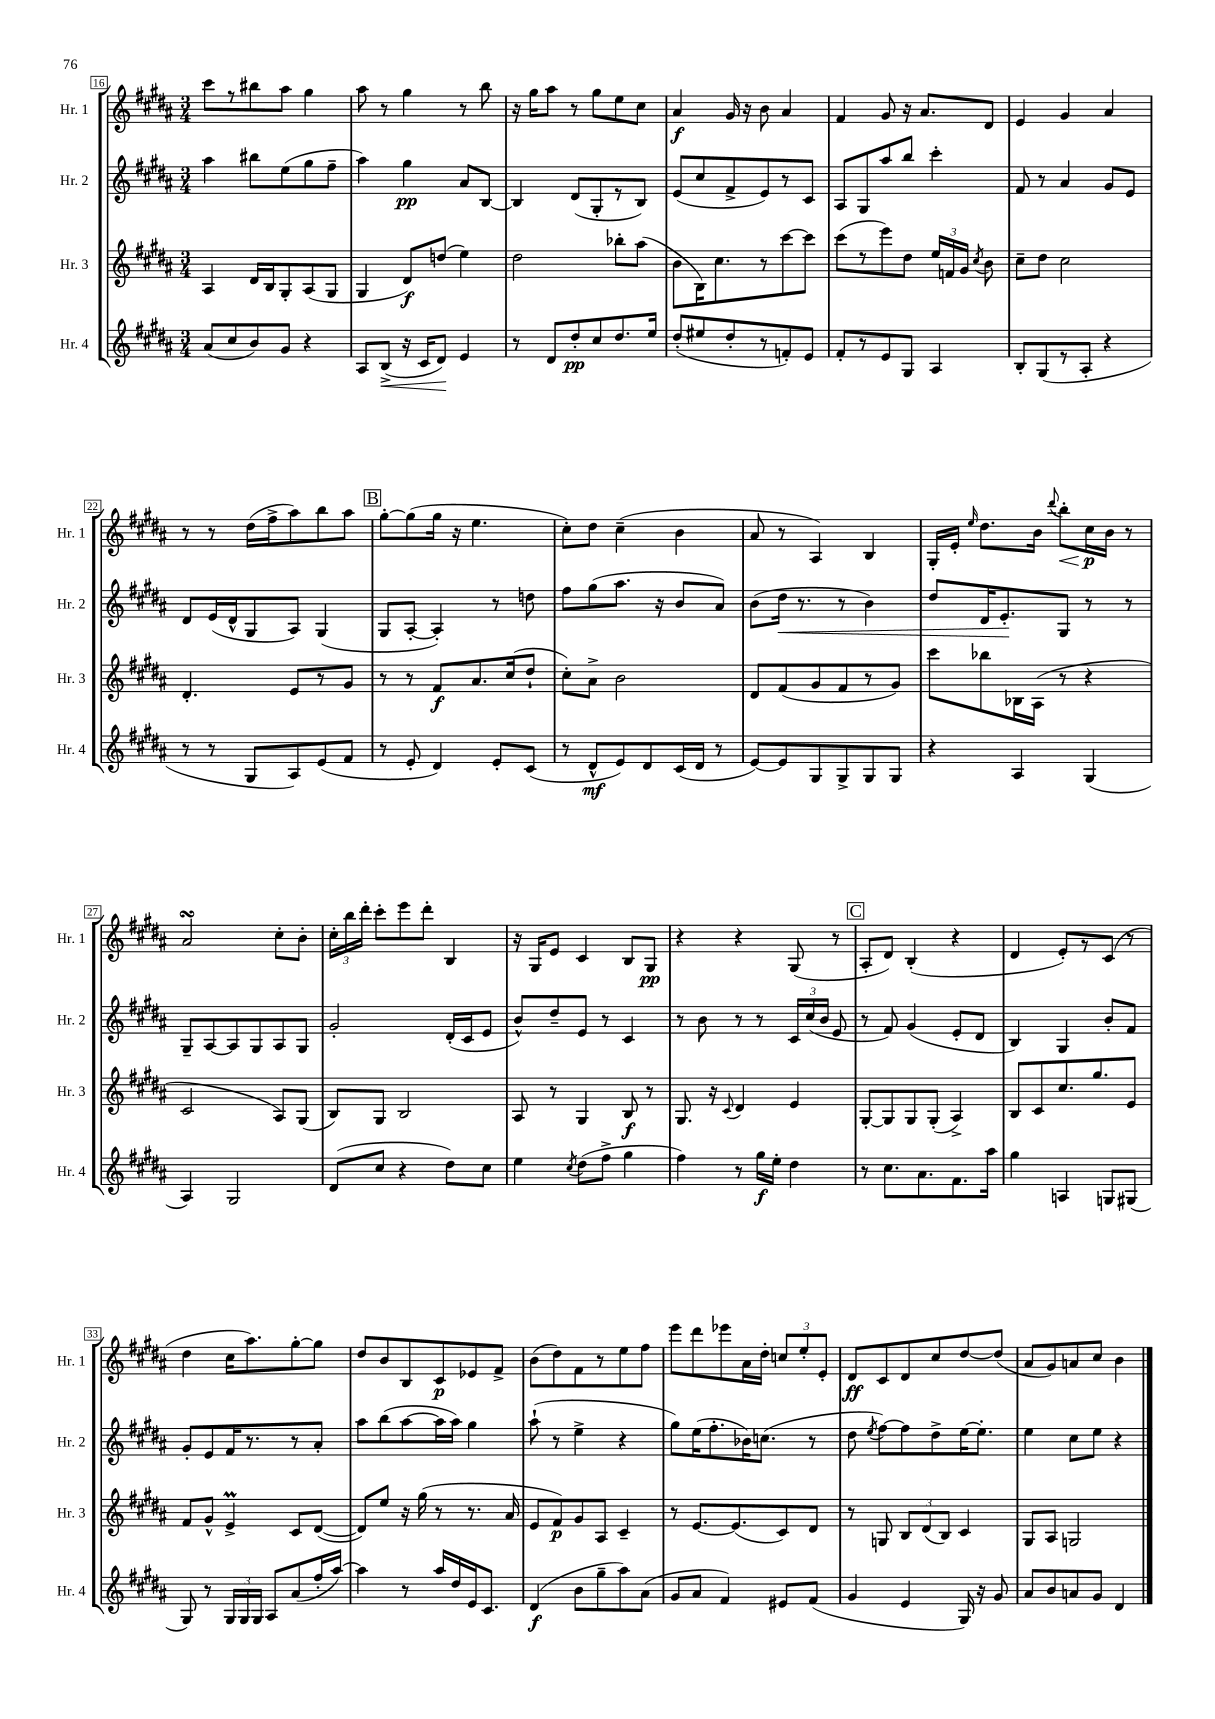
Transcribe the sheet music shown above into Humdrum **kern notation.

**kern	**kern	**kern	**kern
*staff4	*staff3	*staff2	*staff1
*clefG2	*clefG2	*clefG2	*clefG2
*k[f#c#g#d#a#]	*k[f#c#g#d#a#]	*k[f#c#g#d#a#]	*k[f#c#g#d#a#]
*M3/4	*M3/4	*M3/4	*M3/4
(8a#	4A#	4aa#	8ccc#
8cc#	.	.	8r
8b)	16d#	8bb#	8bb#
.	16B	.	.
8g#	8G#'	(8ee	8aa#
4r	(8A#	8gg#	4gg#
.	8G#	8ff#~	.
=	=	=	=
8A#	4G#	4aa#)	8aa#
(8B^	.	.	8r
16r	8d#)	4gg#	4gg#
16c#	.	.	.
8d#)	(8dd	.	.
4e	4ee)	8a#	8r
.	.	[8B	8bb
=	=	=	=
8r	2dd#	4B]	16r
.	.	.	16gg#
8d#	.	.	8aa#
8dd#'	.	(8d#	8r
8cc#	.	8G#'	8gg#
8.dd#	8bb-'	8r	8ee
.	(8aa#	8B)	8cc#
16ee	.	.	.
=	=	=	=
(8dd#'	8b	(8e	4a#
8ee#	16B)	8cc#	.
.	8.cc#	.	.
8dd#'	.	8f#^	16g#
.	.	.	16r
8r	8r	8e)	8b
8f')	[8ccc#	8r	4a#
8e	8ccc#]	8c#	.
=	=	=	=
8f#'	(8ccc#	8A#	4f#
8r	8r	8G#	.
8e	8eee)	8aa#	8g#
8G#	8dd#	8bb	16r
.	.	.	8.a#
4A#	24ee	4ccc#'	.
.	24f	.	.
.	24g#	.	.
.	8qcc#	.	.
.	8b	.	8d#
=	=	=	=
8B'	8cc#~	8f#	4e
(8G#	8dd#	8r	.
8r	2cc#	4a#	4g#
8A#'	.	.	.
4r	.	8g#	4a#
.	.	8e	.
=	=	=	=
8r	4.d#'	8d#	8r
8r	.	(16e	8r
.	.	16d#^^	.
8G#	.	8G#	(16dd#
.	.	.	16ff#^
8A#)	8e	8A#)	8aa#)
(8e	8r	(4G#	8bb
8f#	8g#	.	8aa#
=	=	=	=
8r	8r	8G#	[8gg#'
8e'	8r	[8A#'	(8gg#]
4d#)	8f#	4A#'])	16gg#
.	.	.	16r
.	8.a#	.	4.ee
8e'	.	8r	.
.	(16cc#	.	.
(8c#	8dd#`	8dd	.
=	=	=	=
8r	8cc#')	8ff#	8cc#')
8d#^^	8a#^	(8gg#	8dd#
8e)	2b	8.aa#	(4cc#~
8d#	.	.	.
.	.	16r	.
(16c#	.	8b	4b
16d#	.	.	.
8r	.	8a#)	.
=	=	=	=
[8e)	8d#	(8b	8a#
8e]	(8f#	16dd#	8r
.	.	8.r	.
8G#	8g#	.	4A#)
8G#^	8f#	8r	.
8G#	8r	4b)	4B
8G#	8g#)	.	.
=	=	=	=
4r	8ccc#	8dd#	16G#'
.	.	.	16e'
.	.	.	16qqee
.	8bb-	16d#	8.dd#
.	.	8.e'	.
4A#	16B-	.	.
.	(16A#	.	16b
.	.	.	8qqddd#
.	8r	8G#	8bb'
(4G#	4r	8r	16cc#
.	.	.	16b
.	.	8r	8r
=	=	=	=
4A#)	2c#	8G#~	2a#
.	.	[8A#	.
2G#	.	8A#]	.
.	.	8G#	.
.	8A#)	8A#	8cc#'
.	(8G#	8G#	8b'
=	=	=	=
(8d#	8B)	2g#'	24cc#'
.	.	.	24bb
.	.	.	24ddd#'
8cc#	8G#	.	8ccc#'
4r	2B	.	8eee
.	.	.	8ddd#'
8dd#)	.	(16d#'	4B
.	.	16c#	.
8cc#	.	8e	.
=	=	=	=
4ee	8A#	8b^^)	16r
.	.	.	16G#
.	8r	8dd#~	8e
8qcc#	.	.	.
(8dd#	4G#	8e	4c#
8ff#^	.	8r	.
4gg#	8B	4c#	8B
.	8r	.	8G#
=	=	=	=
4ff#)	8.G#	8r	4r
.	.	8b	.
.	16r	.	.
.	8qqc#	.	.
8r	4d#	8r	4r
16gg#	.	8r	.
16ee'	.	.	.
4dd#	4e	24c#	(8G#
.	.	(24cc#	.
.	.	24b	.
.	.	8e	8r
=	=	=	=
8r	[8G#'	8r	8A#'
8.cc#	8G#]	8f#)	8d#)
.	8G#	(4g#	(4B'
8.a#	.	.	.
.	(8G#'	.	.
8.f#	4A#^)	8e'	4r
.	.	8d#	.
16aa#	.	.	.
=	=	=	=
4gg#	8B	4B)	4d#
.	8c#	.	.
4A	8.cc#	4G#	8e')
.	.	.	8r
.	8.gg#	.	.
8G	.	8b'	(8c#
(8G#	8e	8f#	8r
=	=	=	=
8G#)	8f#	8g#'	4dd#
8r	8g#^^	8e	.
24G#	4e^	16f#	16cc#
24G#	.	.	.
.	.	8.r	8.aa#)
24G#	.	.	.
8A#	.	.	.
(8a#	8c#	8r	[8gg#'
16ff#'	([8d#	8a#'	8gg#]
[16aa#)	.	.	.
=	=	=	=
4aa#]	8d#])	8aa#	8dd#
.	8ee	(8bb	8b
8r	16r	[8aa#	8B
.	(16gg#	.	.
16aa#	8r	16aa#]	8c#
16dd#	.	16aa#)	.
16e	8.r	4gg#	8e-
8.c#	.	.	.
.	.	.	8f#^
.	16a#	.	.
=	=	=	=
(4d#	8e	(8aa#`	(8b
.	8f#)	8r	8dd#)
8b	8g#	4ee^	8f#
8gg#~	8A#	.	8r
8aa#)	4c#~	4r	8ee
(8a#	.	.	8ff#
=	=	=	=
8g#	8r	8gg#)	8eee
8a#	[8.e	(16ee	8ddd#
.	.	8.ff#'	.
4f#)	.	.	8eee-
.	(8.e]	.	.
.	.	16b-)	16a#
.	.	(8.cc	16dd#'
8e#	8c#)	.	12cc
.	.	.	12ee'
(8f#	8d#	8r	.
.	.	.	12e'
=	=	=	=
4g#	8r	8dd#	8d#
.	.	8qee	.
.	8G	[8ff#)	8c#
4e	12B	8ff#]	8d#
.	(12d#	.	.
.	.	8dd#^	8cc#
.	12B)	.	.
16G#)	4c#	[16ee	[8dd#
16r	.	8.ee']	.
8g#	.	.	(8dd#]
=	=	=	=
8a#	8G#	4ee	8a#
8b	8A#	.	8g#)
8a	2G	8cc#	8a
8g#	.	8ee	8cc#
4d#	.	4r	4b
==	==	==	==
*-	*-	*-	*-
